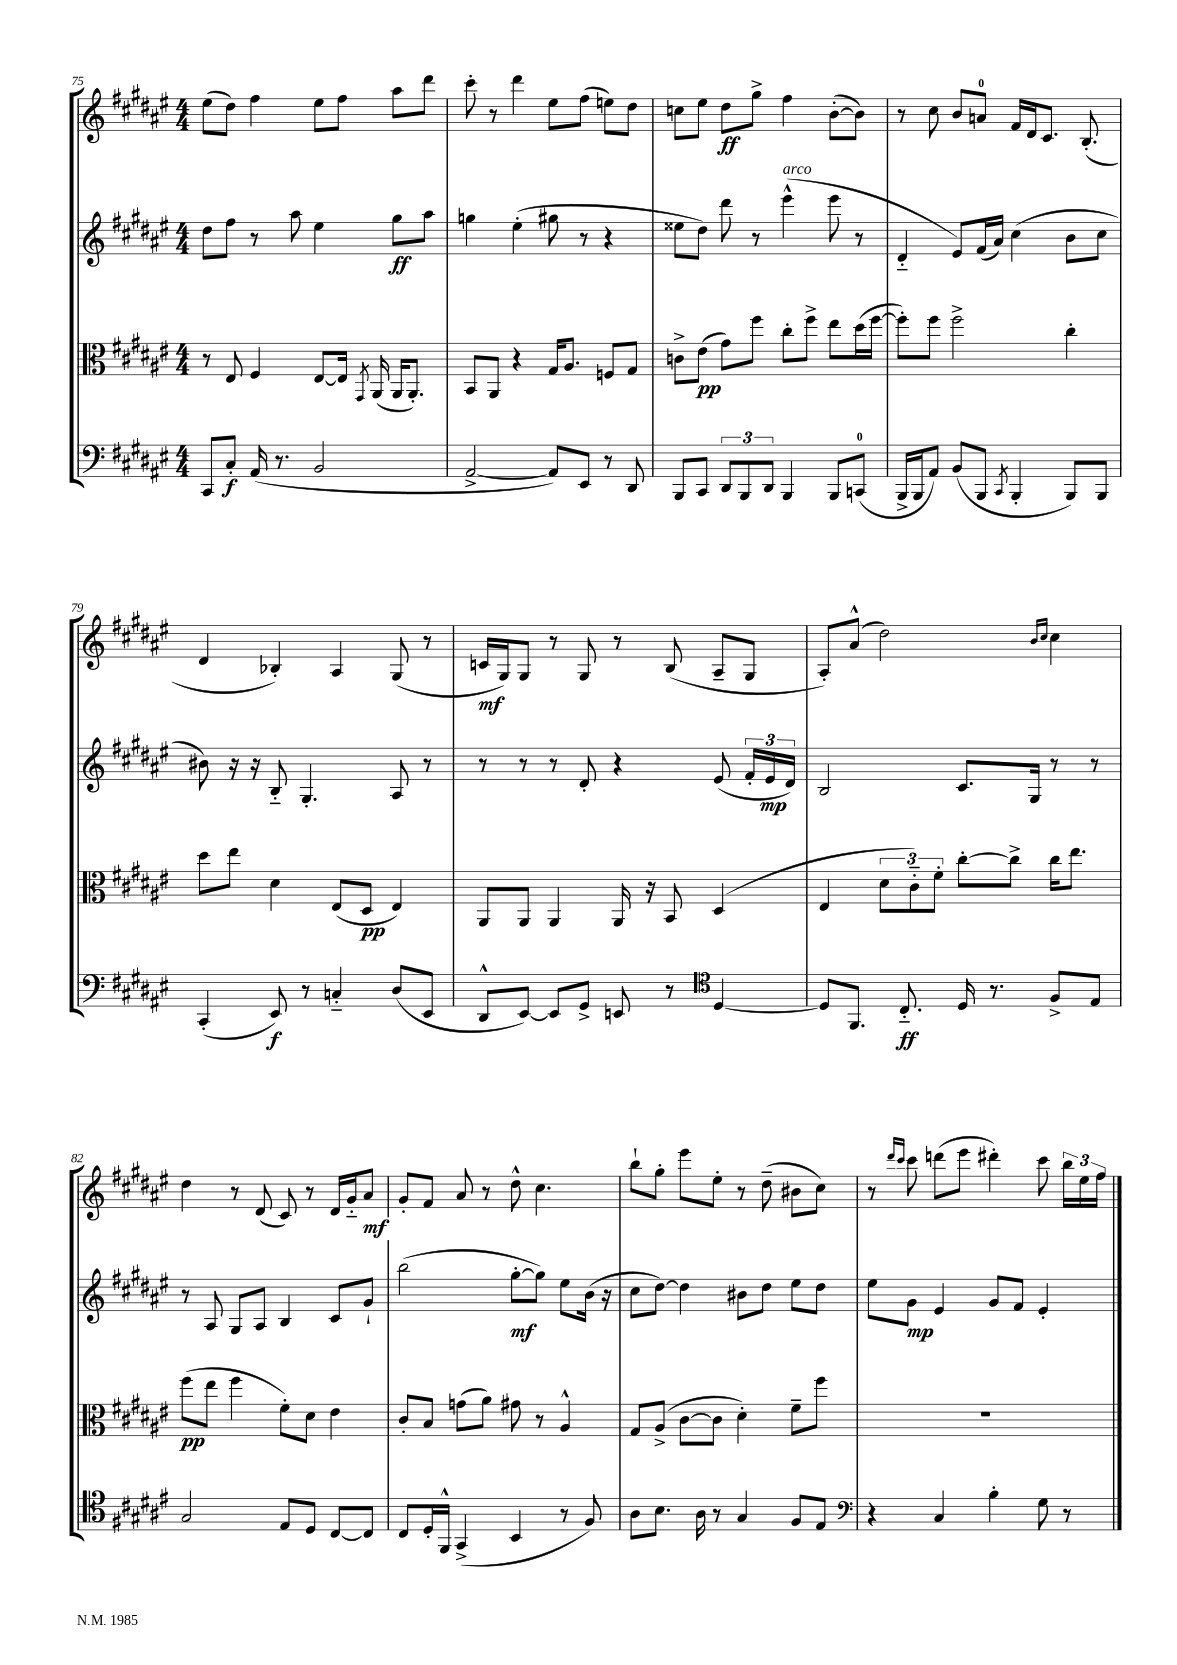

**kern	**dynam	**kern	**dynam	**kern	**dynam	**kern	**dynam
*part4	*part4	*part3	*part3	*part2	*part2	*part1	*part1
*staff4	*staff4	*staff3	*staff3	*staff2	*staff2	*staff1	*staff1
*clefF4	*	*clefC3	*	*clefG2	*	*clefG2	*
*k[f#c#g#d#a#e#]	*	*k[f#c#g#d#a#e#]	*	*k[f#c#g#d#a#e#]	*	*k[f#c#g#d#a#e#]	*
*M4/4	*	*M4/4	*	*M4/4	*	*M4/4	*
=75	=75	=75	=75	=75	=75	=75	=75
8CC#/L	.	8r	.	8dd#\L	.	(8ee#\L	.
8C#'/J	f	8E#/	.	8ff#\J	.	8dd#\J)	.
(16AA#/	.	4F#/	.	8r	.	4ff#\	.
8.r	.	.	.	.	.	.	.
.	.	.	.	8aa#\	.	.	.
2BB/	.	[8E#/L	.	4ee#\	.	8ee#\L	.
.	.	16E#/Jk]	.	.	.	8ff#\J	.
.	.	8qGG#/	.	.	.	.	.
.	.	(16AA#/	.	.	.	.	.
.	.	16AA#/KL	.	8gg#\L	ff	8aa#\L	.
.	.	8.AA#'/J)	.	.	.	.	.
.	.	.	.	8aa#\J	.	8ddd#\J	.
=76	=76	=76	=76	=76	=76	=76	=76
[2AA#^/	.	8BB/L	.	4ggn\	.	8ccc#'\	.
.	.	8AA#/J	.	.	.	8r	.
.	.	4r	.	(4ee#'\	.	4ddd#\	.
8AA#/L])	.	16G#/KL	.	8gg#X\	.	8ee#\L	.
.	.	8.A#/J	.	.	.	.	.
8EE#/J	.	.	.	8r	.	(8ff#\J	.
8r	.	8Fn/L	.	4r	.	8een\L)	.
8DD#/	.	8G#/J	.	.	.	8dd#\J	.
=77	=77	=77	=77	=77	=77	=77	=77
8BBB/L	.	8cn^\L	.	8ee##X\L	.	8ccn\L	.
8CC#/J	.	(8e#\J	pp	8dd#\J)	.	8ee#\J	.
12DD#/L	.	8g#\L)	.	8ddd#\	.	8dd#\L	ff
12BBB/	.	.	.	.	.	.	.
.	.	8ff#\J	.	8r	.	8gg#^\J	.
12DD#/J	.	.	.	.	.	.	.
!	!	!	!	!LO:TX:a:i:t=arco	!	!	!
4BBB/	.	8cc#'\L	.	(4eee#^^\	.	4ff#\	.
.	.	8ff#^\J	.	.	.	.	.
8BBB/L	.	8ee#\L	.	8eee#\	.	([8b'\L	.
(8CCn/J	.	(16dd#\L	.	8r	.	8b\J])	.
.	.	[16ff#\JJ	.	.	.	.	.
=78	=78	=78	=78	=78	=78	=78	=78
16BBB^/LL	.	8ff#'\L])	.	4d#/	.	8r	.
16BBB/J	.	.	.	.	.	.	.
8AA#/J)	.	8ff#\J	.	.	.	8cc#\	.
(8BB/L	.	2ff#^\	.	8e#/L)	.	8b/L	.
8BBB/J	.	.	.	(16f#/L	.	8an/J	.
.	.	.	.	16a#/JJ)	.	.	.
8qCC#/	.	.	.	.	.	.	.
4BBB'/	.	.	.	(4cc#\	.	16f#/LL	.
.	.	.	.	.	.	16d#/J	.
.	.	.	.	.	.	8.c#/J	.
8BBB/L)	.	4cc#'\	.	8b\L	.	.	.
.	.	.	.	.	.	(8.B'/	.
8BBB/J	.	.	.	8cc#\J	.	.	.
!!LO:LB:g=z
=79	=79	=79	=79	=79	=79	=79	=79
(4CC#'/	.	8dd#\L	.	8b#X\)	.	4d#/	.
.	.	8ee#\J	.	16r	.	.	.
.	.	.	.	16r	.	.	.
8EE#/)	f	4d#\	.	8B/	.	4B-X'/)	.
8r	.	.	.	4.G#'/	.	.	.
4Cn/	.	(8E#/L	.	.	.	4A#/	.
.	.	8D#/J	pp	.	.	.	.
(8D#/L	.	4E#/)	.	8A#/	.	(8G#/	.
8EE#/J	.	.	.	8r	.	8r	.
=80	=80	=80	=80	=80	=80	=80	=80
8DD#^^/L	.	8AA#/L	.	8r	.	16cn/LL	mf
.	.	.	.	.	.	16G#/J)	.
[8EE#/J)	.	8AA#/J	.	8r	.	8G#/J	.
8EE#/L]	.	4AA#/	.	8r	.	8r	.
8GG#^/J	.	.	.	8d#'/	.	8G#/	.
8EEn/	.	16AA#/	.	4r	.	8r	.
.	.	16r	.	.	.	.	.
8r	.	8BB/	.	.	.	(8B/	.
*clefC4	*	*	*	*	*	*	*
[4D#/	.	(4D#/	.	(8e#/	.	8A#~/L	.
.	.	.	.	24f#'/LL	.	8G#/J	.
.	.	.	.	24e#/	mp	.	.
.	.	.	.	24d#/JJ)	.	.	.
=81	=81	=81	=81	=81	=81	=81	=81
8D#/L]	.	4E#/	.	2B/	.	8A#'/L)	.
8.FF#/J	.	.	.	.	.	(8a#^^/J	.
.	.	12d#\L	.	.	.	2dd#\)	.
8.C#/	ff	.	.	.	.	.	.
.	.	12c#\)	.	.	.	.	.
.	.	12f#'\J	.	.	.	.	.
16D#/	.	[8cc#'\L	.	8.c#/L	.	.	.
8.r	.	.	.	.	.	.	.
.	.	8cc#^\J]	.	.	.	.	.
.	.	.	.	16G#/Jk	.	.	.
.	.	.	.	.	.	16qqb/LL	.
.	.	.	.	.	.	16qqcc#/JJ	.
8F#^/L	.	16cc#\KL	.	8r	.	4cc#\	.
.	.	8.ee#\J	.	.	.	.	.
8E#/J	.	.	.	8r	.	.	.
!!LO:LB:g=z
=82	=82	=82	=82	=82	=82	=82	=82
2G#/	.	(8ff#\L	pp	8r	.	4dd#\	.
.	.	8ee#\J	.	8A#/	.	.	.
.	.	4ff#\	.	8G#/L	.	8r	.
.	.	.	.	8A#/J	.	(8d#/	.
8E#/L	.	8f#'\L)	.	4B/	.	8c#/)	.
8D#/J	.	8d#\J	.	.	.	8r	.
[8C#/L	.	4e#\	.	8c#/L	.	16d#/LL	.
.	.	.	.	.	.	16g#/J	.
8C#/J]	.	.	.	8g#`/J	.	8a#/J	mf
=83	=83	=83	=83	=83	=83	=83	=83
8C#/L	.	8c#'/L	.	(2bb\	.	8g#'/L	.
16D#'/L	.	8B/J	.	.	.	8f#/J	.
16FF#^^/JJ	.	.	.	.	.	.	.
(4GG#^/	.	(8gn\L	.	.	.	8a#/	.
.	.	8a#\J)	.	.	.	8r	.
4BB/	.	8g#X\	.	[8gg#'\L	mf	8dd#^^\	.
.	.	8r	.	8gg#\J])	.	4.cc#\	.
8r	.	4A#^^/	.	8ee#\L	.	.	.
8F#/)	.	.	.	(16b\Jk	.	.	.
.	.	.	.	16r	.	.	.
=84	=84	=84	=84	=84	=84	=84	=84
8A#\L	.	8G#/L	.	8cc#\L	.	8bb`\L	.
8.B\J	.	(8A#^/J	.	[8dd#\J)	.	8gg#'\J	.
.	.	[8c#\L	.	4dd#\]	.	8eee#\L	.
16A#\	.	.	.	.	.	.	.
8r	.	8c#\J]	.	.	.	8ee#'\J	.
4G#/	.	4d#'\)	.	8b#X\L	.	8r	.
.	.	.	.	8dd#\J	.	(8dd#~\	.
8F#/L	.	8f#~\L	.	8ee#\L	.	8b#X\L	.
8E#/J	.	8ff#\J	.	8dd#\J	.	8cc#\J)	.
=85	=85	=85	=85	=85	=85	=85	=85
*clefF4	*	*	*	*	*	*	*
4r	.	1r	.	8ee#\L	.	8r	.
.	.	.	.	.	.	16qqddd#/LL	.
.	.	.	.	.	.	16qqccc#/JJ	.
.	.	.	.	8g#\J	mp	8ccc#\	.
4C#/	.	.	.	4e#/	.	(8dddn\L	.
.	.	.	.	.	.	8eee#\J	.
4B'\	.	.	.	8g#/L	.	4ddd#X'\)	.
.	.	.	.	8f#/J	.	.	.
8G#\	.	.	.	4e#'/	.	8ccc#\	.
8r	.	.	.	.	.	24bb\LL	.
.	.	.	.	.	.	24ee#\	.
.	.	.	.	.	.	24ff#\JJ	.
==	==	==	==	==	==	==	==
*-	*-	*-	*-	*-	*-	*-	*-
